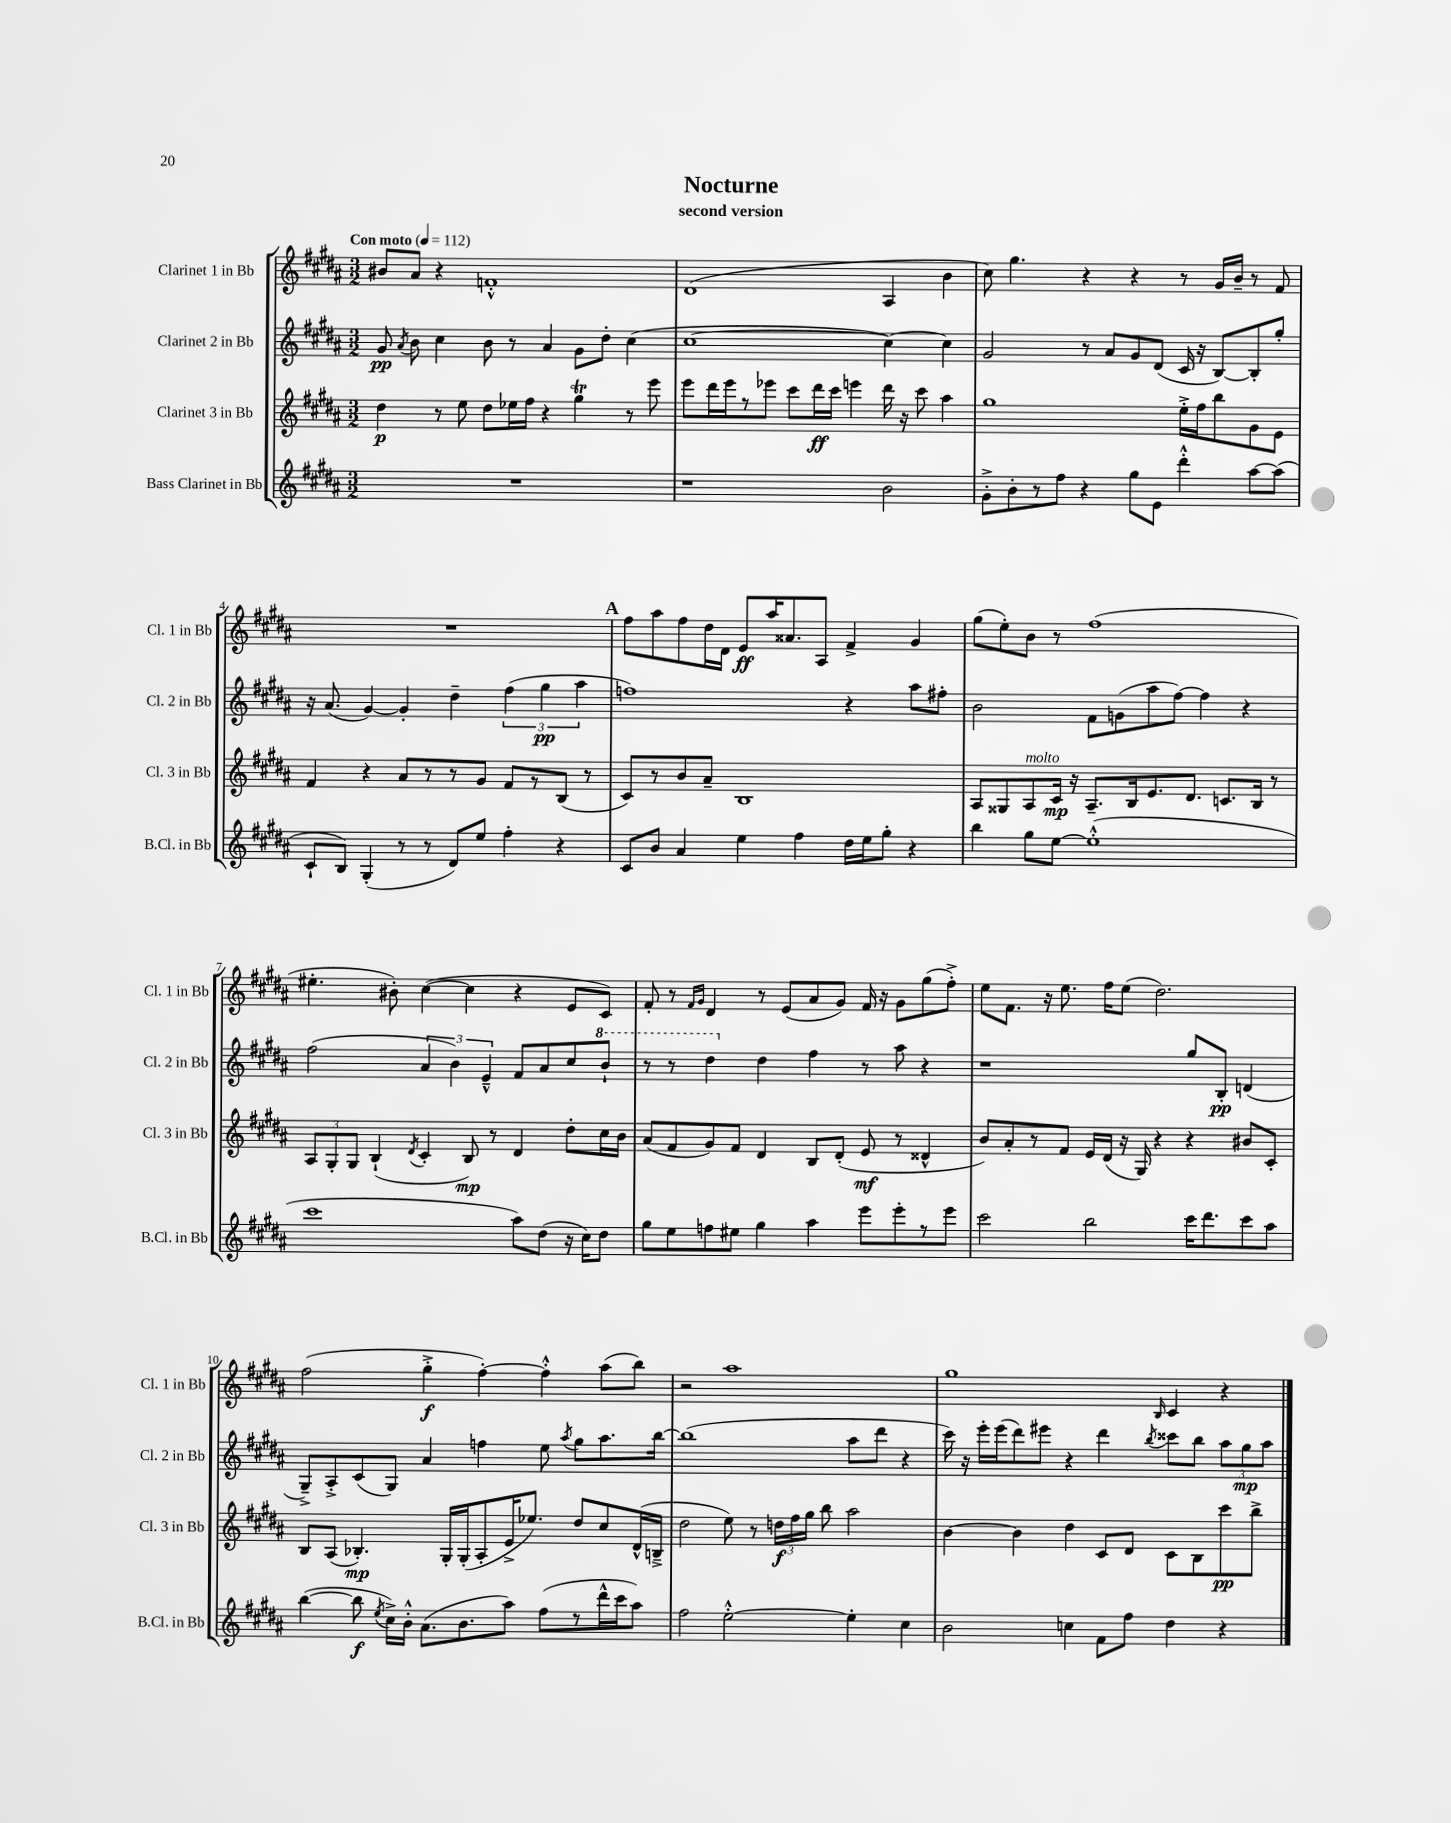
\header { title = "Nocturne" subtitle = "second version" }
<<
\new StaffGroup <<
\new Staff = "s0" \with { instrumentName = "Clarinet 1 in Bb" shortInstrumentName = "Cl. 1 in Bb" } {
    \clef treble \key b \major \numericTimeSignature \time 3/2 \tempo "Con moto" 4 = 112
    \autoBeamOff bis'8[ ais'8] r4 f'1-.-^ |
    dis'1( ais4 b'4 |
    cis''8) gis''4. r4 r4 r8 gis'16[ b'16]-- r8 fis'8 |
    R1. |
    \mark \markup { \bold "A" } fis''8[ ais''8 fis''8 dis''16 dis'16] e'8[\ff ais''16 aisis'8. ais8] fis'4-> gis'4 |
    gis''8[( e''8-.) b'8] r8 fis''1( |
    eis''4.-. bis'8-.) cis''4~( cis''4 r4 e'8[ cis'8]) |
    fis'8-. r8 \grace { fis'16[ gis'16] } dis'4 r8 e'8[( ais'8 gis'8]) fis'16 r16 gis'8[ gis''8( fis''8]-.->) |
    e''8[ fis'8.] r16 e''8. fis''16[ e''8]( dis''2.) |
    fis''2( gis''4-.->\f fis''4~-.) fis''4-.-^ ais''8[( b''8]) |
    r2 ais''1 |
    gis''1 \grace { b16 } cis'4 r4 \bar "|." |
}
\new Staff = "s1" \with { instrumentName = "Clarinet 2 in Bb" shortInstrumentName = "Cl. 2 in Bb" } {
    \clef treble \key b \major \numericTimeSignature \time 3/2
    \autoBeamOff gis'8\pp \acciaccatura { ais'8 } b'8 cis''4 b'8 r8 ais'4 gis'8[ dis''8]-. cis''4( |
    cis''1~ cis''4~) cis''4 |
    gis'2 r8 ais'8[ gis'8 dis'8]( cis'16 r16 b8[~) b8-. gis''8]-. |
    r16 ais'8.( gis'4~) gis'4-. dis''4-- \tuplet 3/2 { fis''4( gis''4\pp ais''4 } |
    \mark \markup { \bold "A" } f''1) r4 ais''8[ fis''8]-. |
    b'2 fis'8[ g'8( ais''8 fis''8]~) fis''4 r4 |
    fis''2( \tuplet 3/2 { ais'4 b'4) e'4---^ } fis'8[ ais'8 cis''8 \ottava #1 b''8]-! |
    r8 r8 dis'''4 \ottava #0 dis''4 fis''4 r8 ais''8 r4 |
    r1 gis''8[ b8]-.\pp d'4( |
    gis8[--->) ais8-.-> cis'8( gis8]) ais'4 f''4 e''8 \acciaccatura { ais''8 } gis''8[ ais''8. b''16]~ |
    b''1( ais''8[ dis'''8] r4 |
    cis'''16) r16 e'''16[-. e'''16( dis'''8) eis'''8] r4 dis'''4 \acciaccatura { b''8 } cisis'''8[ b''8] \tuplet 3/2 { ais''8[ gis''8\mp ais''8] } \bar "|." |
}
\new Staff = "s2" \with { instrumentName = "Clarinet 3 in Bb" shortInstrumentName = "Cl. 3 in Bb" } {
    \clef treble \key b \major \numericTimeSignature \time 3/2
    \autoBeamOff dis''4\p r8 e''8 dis''8[ ees''16 fis''16] r4 gis''4\trill r8 e'''8 |
    e'''8[ dis'''16 e'''16 r8 ees'''8] cis'''8[ dis'''16\ff cis'''16] e'''4 dis'''16 r16 cis'''8 ais''4 |
    gis''1 e''16[-.-> fis''16 b''8 gis'8 e'8] |
    fis'4 r4 ais'8[ r8 r8 gis'8] fis'8[ r8 b8]( r8 |
    \mark \markup { \bold "A" } cis'8[) r8 b'8 ais'8]-- b1 |
    ais8[ gisis8 ais8^\markup { \italic "molto" } cis'16]\mp r16 ais8.[-- b16 e'8. dis'8.] c'8.[ b16] r8 |
    \tuplet 3/2 { ais8[ gis8-. gis8] } b4-!( \acciaccatura { dis'8 } cis'4-. b8\mp) r8 dis'4 dis''8[-. cis''16 b'16] |
    ais'8[( fis'8 gis'8) fis'8] dis'4 b8[ dis'8]-.( e'8\mf r8 disis'4-^ |
    b'8[) ais'8-. r8 fis'8] e'16[ dis'16]( r16 gis16) r4 r4 bis'8[ cis'8]-. |
    b8[ ais8]( bes4.-.\mp) gis16[-. gis16-.( ais8-. e'16-> ees''8.]) dis''8[ cis''8 dis'16-^( b16]---> |
    dis''2 e''8) r8 \tuplet 3/2 { d''16[\f fis''16 gis''16] } b''8 ais''2 |
    b'4~ b'4 dis''4 cis'8[ dis'8] cis'8[ b8 cis'''8\pp b''8]-> \bar "|." |
}
\new Staff = "s3" \with { instrumentName = "Bass Clarinet in Bb" shortInstrumentName = "B.Cl. in Bb" } {
    \clef treble \key b \major \numericTimeSignature \time 3/2
    \autoBeamOff R1. |
    r1 b'2 |
    gis'8[-.-> b'8-. r8 fis''8] r4 gis''8[ e'8] dis'''4-.-^ ais''8[~ ais''8]( |
    cis'8[-! b8]) gis4-.( r8 r8 dis'8[) e''8] fis''4-. r4 |
    \mark \markup { \bold "A" } cis'8[ b'8] ais'4 e''4 fis''4 dis''16[ e''16 gis''8]-. r4 |
    b''4 gis''8[ e''8]~ e''1-.-^( |
    cis'''1 ais''8[) dis''8]( r16 cis''16[) dis''8] |
    gis''8[ e''8 f''8 eis''8] gis''4 ais''4 e'''8[ e'''8-. r8 e'''8] |
    cis'''2 b''2 cis'''16[ dis'''8. cis'''8 ais''8] |
    b''4~( b''8\f \acciaccatura { e''8 } cis''16[->) b'16]-.-^ ais'8.[( b'8. ais''8]) fis''8[( r8 dis'''16-^ cis'''16 ais''8]) |
    fis''2 e''2~-.-^ e''4-. cis''4 |
    b'2 c''4 fis'8[ fis''8] dis''4 r4 \bar "|." |
}
>>
>>
